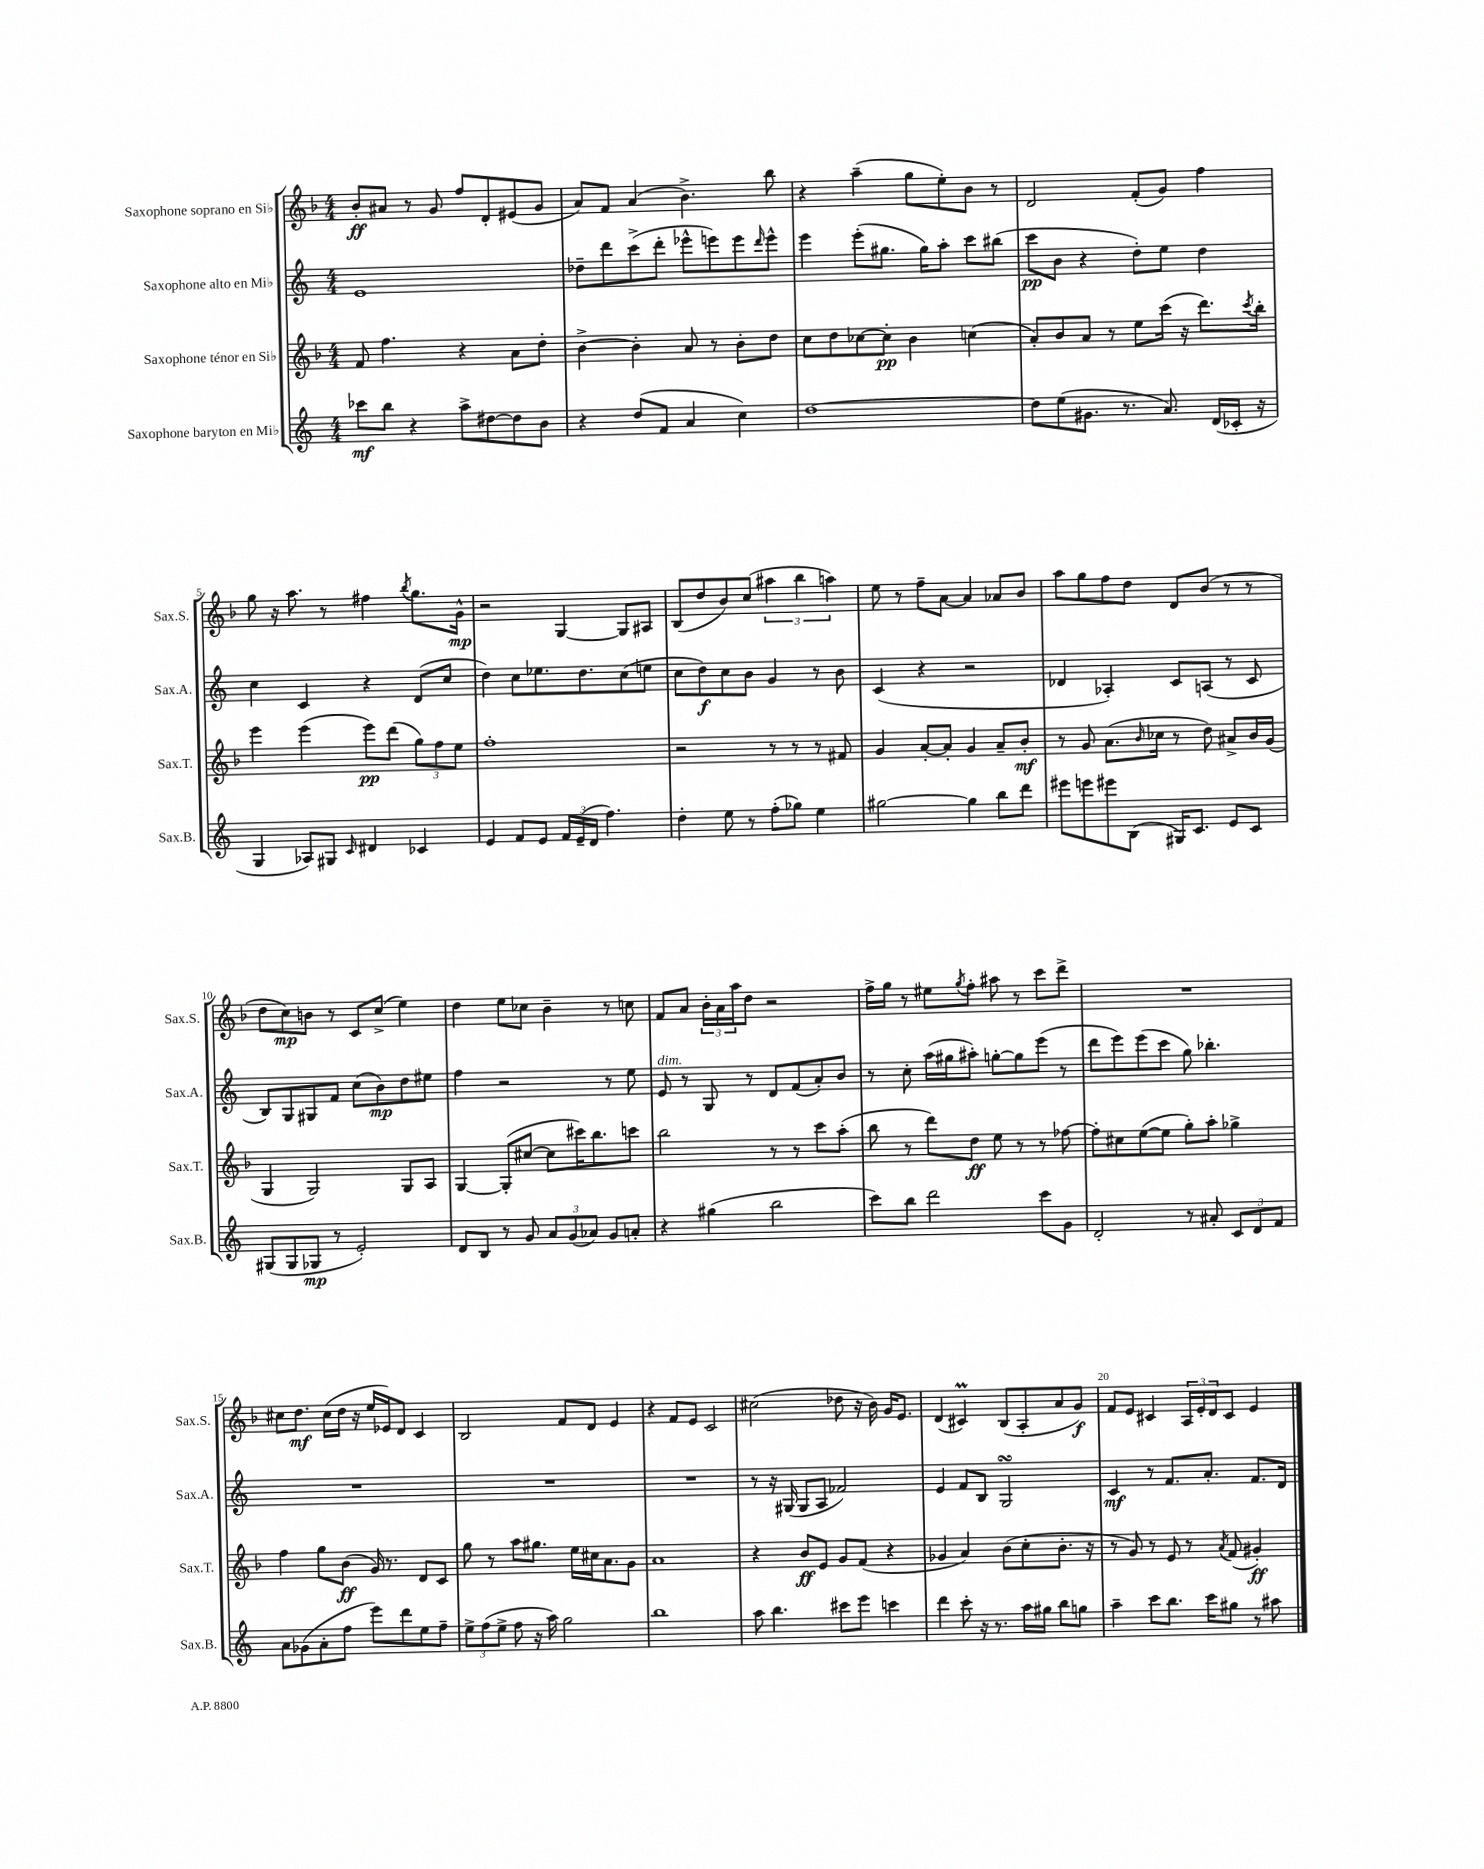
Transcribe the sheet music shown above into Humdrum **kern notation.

**kern	**kern	**kern	**kern
*staff4	*staff3	*staff2	*staff1
*clefG2	*clefG2	*clefG2	*clefG2
*k[]	*k[b-]	*k[]	*k[b-]
*M4/4	*M4/4	*M4/4	*M4/4
8ccc-\L	8f/	1e	8b-'/L
8bb\J	4.ff\	.	8a#/J
4r	.	.	8r
.	.	.	8g/
8aa^\L	4r	.	8ff/L
[8dd#\	.	.	8d'/
8dd#\]	8a\L	.	(8e#/
8b\J	8dd'\J	.	8g/J
=	=	=	=
4r	[4b-^\	8dd-~\L	8a/L)
.	.	8ddd\	8f/J
(8dd/L	4b-'\]	(8ccc^\	(4a/
8f/J	.	8ddd'\J	.
4a/	8a/	8eee-^^\L	4.b-^\)
.	8r	8eee\)	.
4cc\)	8b-'\L	8eee\	.
.	.	16qqddd/	.
.	8dd\J	8eee^^\J	8bb-\
=	=	=	=
[1dd	8cc\L	4eee\	4r
.	8dd\	.	.
.	[8cc-\	(8eee'\L	(4aa~\
.	8cc-'\]J	8.gg#\J	.
.	4b-\	.	8gg\L
.	.	16gg#\LK)	.
.	.	8aa'\J	8ee'\)
.	(4cc\	8ccc\L	8b-\J
.	.	(8bb#\J	8r
=	=	=	=
8dd\]L	8a'/L)	8ccc\L	2d/
(8ee\	8b-/	8b\J	.
8.g#\J	8a/J	4r	.
.	8r	.	.
8.r	.	.	.
.	8ee\L	8dd'\L)	(8f'/L
8.a/)	(16ccc\Jk	8ee\J	8g/J)
.	16r	.	.
.	8.ddd\L)	4dd\	4ff\
(16d/LL	.	.	.
16c-'/JJ	.	.	.
.	8qccc/	.	.
16r	16bb-'\Jk	.	.
=	=	=	=
4G/	4eee\	4cc\	8gg\
.	.	.	16r
.	.	.	8.aa\
8A-/L)	(4eee\	4c/	.
8G#/J	.	.	8r
16qqc/	.	.	.
4d#/	8eee\L)	4r	4ff#\
.	(8ddd\J	.	.
.	.	.	8qbb-/
4c-/	12gg\L)	(8d/L	8.gg\L
.	12ff\	.	.
.	.	8cc/J	.
.	12ee\J	.	.
.	.	.	16g^^\Jk
=	=	=	=
4e/	1ff'	4dd\)	2r
8f/L	.	8cc\L	.
8e/J	.	8.ee-\	.
24f/LL	.	.	[4G/
(24e~/	.	.	.
.	.	8.dd\	.
24d/JJ	.	.	.
4.ff\)	.	.	.
.	.	(8cc\	8G/]L
.	.	8ee\J	8A#/J
=	=	=	=
4dd'\	2r	8cc\L	(8B-/L
.	.	8dd\)	8dd/
8ee\	.	8cc\	8b-/)
8r	.	8b\J	(8cc/J
(8ff'\L	8r	4g/	6aa#\
8gg-\J)	8r	.	.
.	.	.	6bb-\
4ee\	8r	8r	.
.	.	.	6aa\)
.	8f#/	8b\	.
=	=	=	=
[2gg#\	4g/	(4c/	8ee\
.	.	.	8r
.	[8a'/L	4r	8ff~\L
.	8a'/]J	.	[8a\J
4gg#\]	4g/	2r	4a/]
8bb\L	8a~/L	.	8a-/L
8ddd\J	8b-'/J	.	8b-/J
=	=	=	=
8eee#\L	8r	4d-/	8aa\L
8eee\	8g/	.	8gg\
8eee#\	(8.a\L	4A-'/)	8ff\
(8B\J	.	.	8dd\J
.	16qqb-/	.	.
.	16cc-\Jk	.	.
16G#/LK)	8r	8c/L	8d/L
8.c/J	.	.	.
.	8dd\)	(8A/J	(8b-/J
8e/L	8a#^/L	8r	8r
8c/J	16b-/L	8c/	8r
.	(16g/JJ	.	.
=	=	=	=
(8G#/L	4G/	8B/L)	8dd\L
8G#/	.	8G/	8cc\)
8G-/J	2G/)	8G#/	8b\J
8r	.	8f/J	8r
2e'/)	.	(8cc\L	8c/L
.	.	8b\)	(8cc^/J
.	8G/L	8dd\	4ee\)
.	8A/J	8ee#\J	.
=	=	=	=
8d/L	[4G/	4ff\	4dd\
8B/J	.	.	.
8r	(8G'/]L	2r	8ee\L
8g/	[8cc#/J	.	8cc-\J
12a/L	8cc#\]L	.	4b-~\
(12g/	.	.	.
.	16ccc#\K)	.	.
12a-/J)	.	.	.
.	8.bb-\	.	.
8g/L	.	8r	8r
8a'/J	8ccc\J	8ee\	8cc\
=	=	=	=
4r	2bb-\	8e/	8f/L
.	.	8r	8a/J
(4gg#\	.	8G/	24b-'\LL
.	.	.	24a\
.	.	.	24aa\J
.	.	8r	8dd\J
2bb\	8r	8d/L	2r
.	8r	(8f/	.
.	8ccc\L	8a'/)	.
.	(8aa'\J	8b/J	.
=	=	=	=
8ccc\L)	8bb-\	8r	16ff^\LL
.	.	.	16gg\JJ
8bb\J	8r	8cc'\	8r
2ddd\	8ddd\L)	(16aa\LL	8ee#\L
.	.	16gg#\J	.
.	.	.	8qgg/
.	8dd\J	8aa#'\J)	8ff'\J
.	8ee\	[8gg'\L	8aa#\
.	8r	8gg\]	8r
8ccc\L	8r	(8eee\J	8ccc\L
8g\J	[8ff-\	8r	8ddd^\J
=	=	=	=
2d'/	8ff-'\]L	8ddd\L	1r
.	8cc#\	8eee\)	.
.	([8ee\	(8eee\	.
.	8ee\]J	8ccc\J	.
8r	8gg'\L)	8gg\)	.
8a#'/	8aa'\J	4.bb-'\	.
12c/L	4gg-^\	.	.
12d/	.	.	.
12f/J	.	.	.
=	=	=	=
8a\L	4ff\	1r	8cc#\L
(8g-\	.	.	8.dd\J
8a'\	8gg\L	.	.
.	.	.	(16cc#\LL
8ff\J	(8b-\J	.	16dd\JJ
.	.	.	16r
8eee\L)	16g/)	.	16ee/LL
.	8.r	.	16e-/J)
8ddd\	.	.	8d/J
8ee\	8d/L	.	4c/
8ff~\J	8c/J	.	.
=	=	=	=
12ee^\L	8gg\	1r	2B-/
(12ff\	.	.	.
.	8r	.	.
12ee^\J	.	.	.
8ff\	8aa\L	.	.
16r	8.gg#\J	.	.
16aa\)	.	.	.
2gg\	.	.	8f/L
.	16ee\LL	.	.
.	16cc#\J	.	8d/J
.	8.a\	.	.
.	.	.	4e/
.	8g\J	.	.
=	=	=	=
1bb	1a	1r	4r
.	.	.	8f/L
.	.	.	8e/J
.	.	.	2c/
=	=	=	=
8aa\	4r	8r	(2cc#\
4.bb\	.	16r	.
.	.	(16G#/	.
.	8b-/L	8G#/L	.
.	8e/J	8A/J	.
8ccc#\L	8g/L	2f-/)	8dd-\
8eee\J	(8f/J	.	16r
.	.	.	16b-\)
4ccc\	4r	.	16g/LK
.	.	.	8.e/J
=	=	=	=
4ddd\	4g-/	4e/	(4d/
8ccc'\	4a/)	8f/L	4c#/)
16r	.	8B/J	.
8.r	.	.	.
.	(8b-\L	2G/	(8B-/L
16aa\LL	8cc'\	.	8A'/
16gg#\JJ	.	.	.
8bb\L	8.b-'\J	.	8a/
8gg\J	.	.	8g/J)
.	16r	.	.
=	=	=	=
4aa~\	8r	4c/	8f/L
.	8g/)	.	8e/J
8ccc\L	8r	8r	4c#/
8.bb\J	8e/	8.f/L	.
.	8r	.	24A/LL
.	.	.	24e'/
16ccc\LK	.	8.a'/J	.
.	.	.	24d/J
.	8qa/	.	.
8gg#\J	(8f/	.	8c#/J
8r	4g#'/)	8.f/L	4e/
8aa#\	.	.	.
.	.	16d/Jk	.
==	==	==	==
*-	*-	*-	*-
